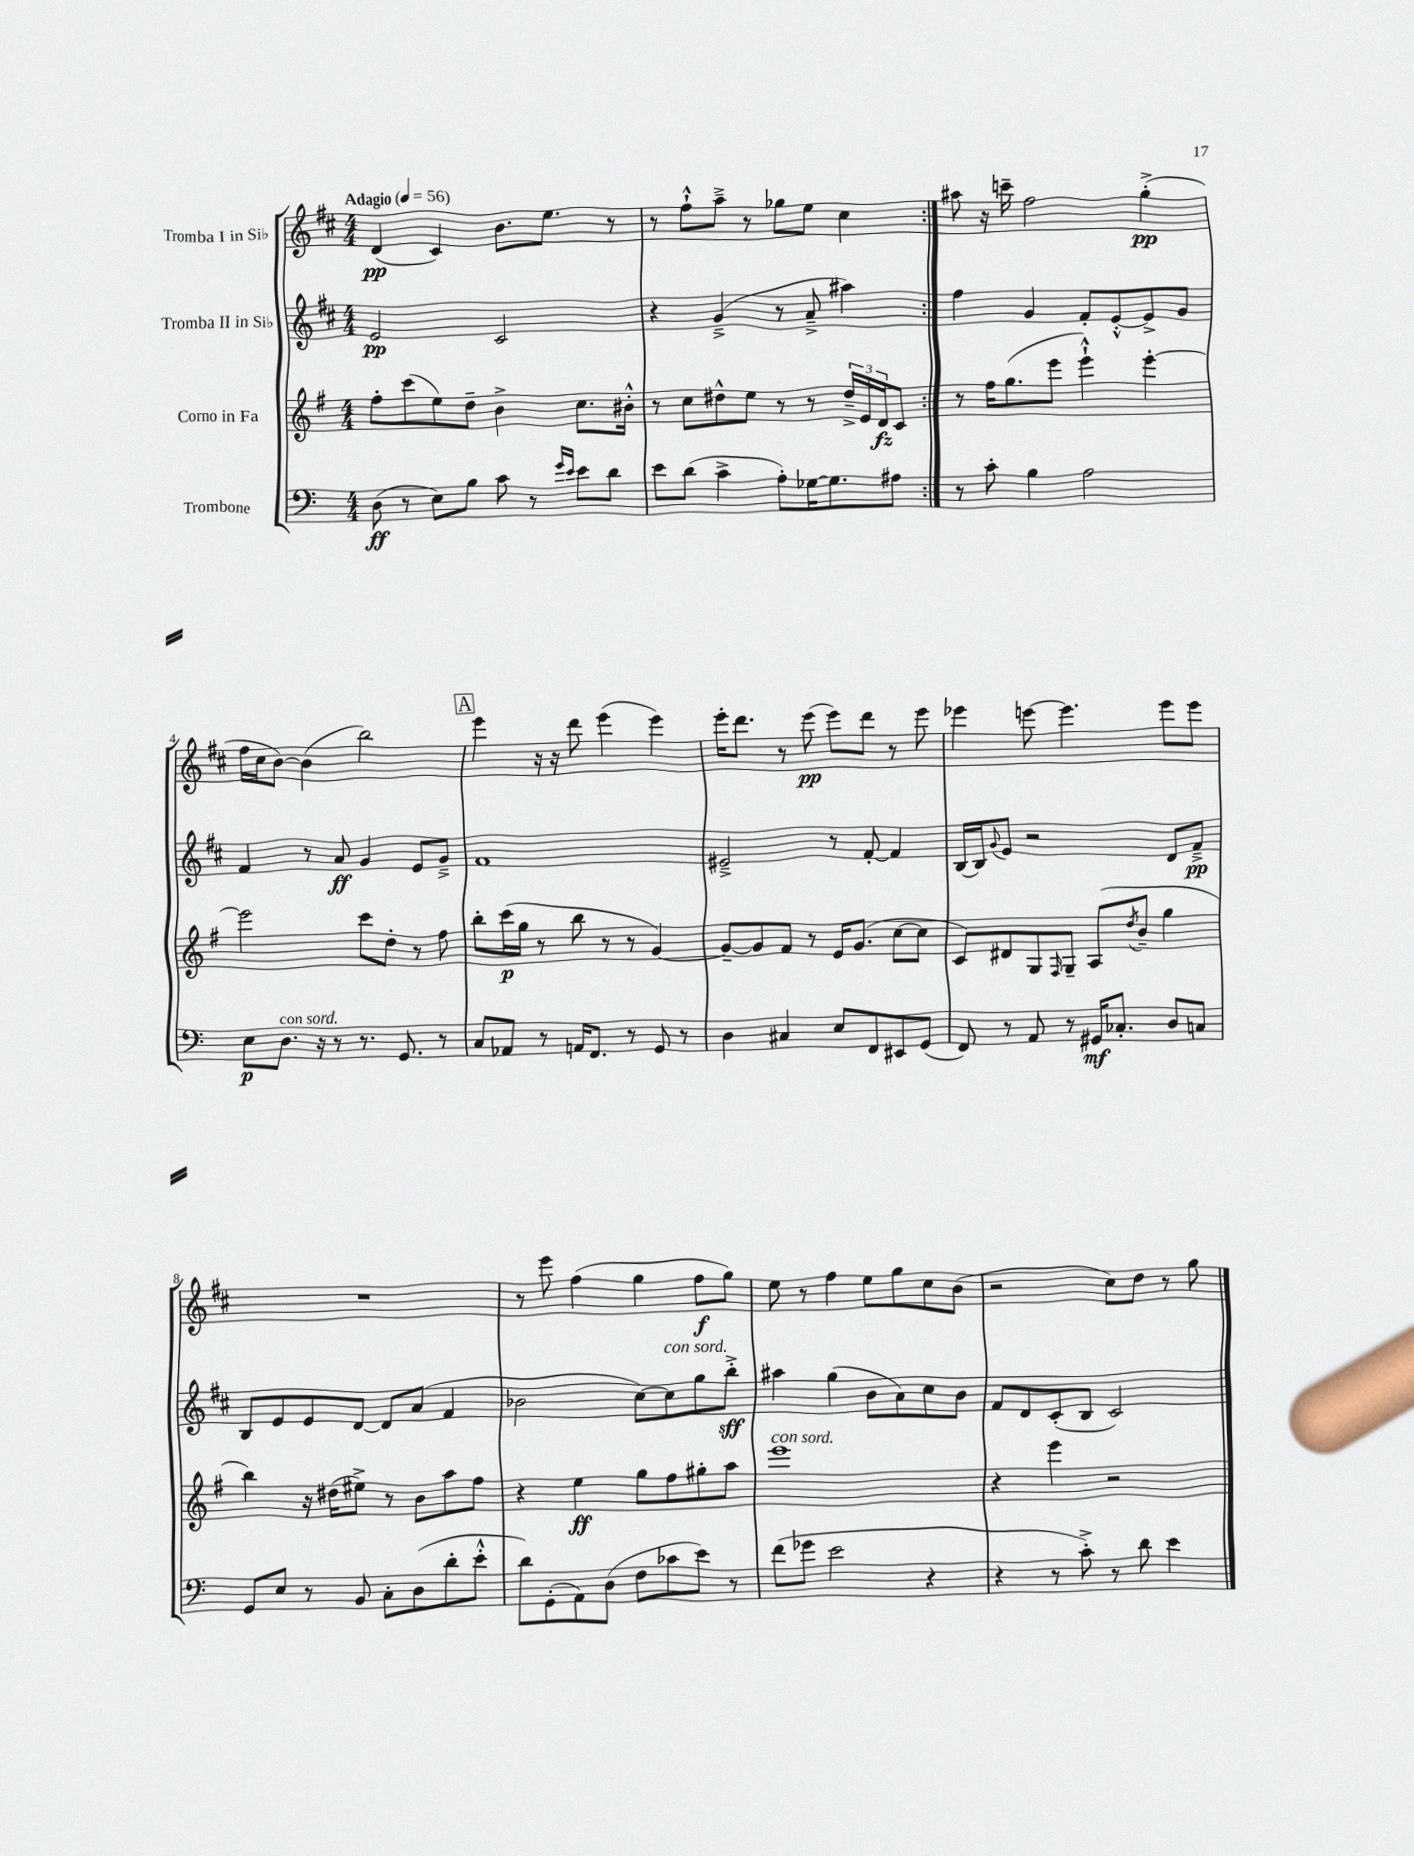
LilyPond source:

<<
\new StaffGroup <<
\new Staff = "s0" \with { instrumentName = "Tromba I in Sib" } {
    \clef treble \key d \major \numericTimeSignature \time 4/4 \tempo "Adagio" 4 = 56
    \repeat volta 2 { d'4\pp( cis'4) b'8. e''8. r8 |
    r8 fis''8-!-^ a''8---> r8 ges''8 e''8 cis''4 | }
    ais''8 r16 c'''16-- fis''2 g''4-.->\pp( |
    fis''16 cis''16 b'8~) b'4( b''2) |
    \mark \markup { \box "A" } e'''4 r16 r16 d'''8 e'''4( e'''4) |
    e'''16-. d'''8. r8 e'''8\pp( e'''8) d'''8 r8 e'''8 |
    ees'''4 e'''8~ e'''4. e'''8 e'''8 |
    R1 |
    r8 e'''8 fis''4( g''4 fis''8\f g''8) |
    e''8 r8 fis''4 e''8 g''8 cis''8 b'8( |
    r2 cis''8) d''8 r8 g''8 \bar "|." |
}
\new Staff = "s1" \with { instrumentName = "Tromba II in Sib" } {
    \clef treble \key d \major \numericTimeSignature \time 4/4
    \repeat volta 2 { e'2\pp cis'2 |
    r4 g'4--->( r8 a'8---> ais''4) | }
    fis''4 g'4 fis'8-. e'8~-.-^ e'8-> g'8 |
    fis'4 r8 a'8\ff g'4 e'8 g'8---> |
    \mark \markup { \box "A" } fis'1 |
    eis'2---> r8 fis'8~-. fis'4 |
    b16~ b16 \appoggiatura { g'8 } e'8 r2 d'8 fis'8--->\pp |
    b8 e'8 e'8 d'8~ d'8 a'8( fis'4 |
    bes'2 cis''8~) cis''8^\markup { \italic "con sord." } g''8 b''8-.->\sff |
    ais''4 g''4( b'8 a'8) cis''8 b'8 |
    fis'8 d'8 cis'8-.( b8 cis'2) \bar "|." |
}
\new Staff = "s2" \with { instrumentName = "Corno in Fa" } {
    \clef treble \key g \major \numericTimeSignature \time 4/4
    \repeat volta 2 { fis''8-. c'''8( e''8) d''8-- b'4-> c''8. bis'16-.-^ |
    r8 c''8 dis''8-^ e''8 r8 r8 \tuplet 3/2 { dis''16---> e'16 d'16\fz } c'8 | }
    r8 fis''16 g''8.( e'''8 e'''4-!-^) e'''4~-. |
    e'''2 c'''8 d''8-. r8 fis''8 |
    \mark \markup { \box "A" } b''8-. c'''16\p( g''16 r8 b''8 r8 r8 g'4~) |
    g'8~-- g'8 fis'8 r8 e'16 g'8.( c''8~ c''8 |
    c'8) dis'8 g8 \grace { fis16 } g8-- a8( \acciaccatura { d''8 } b'8-- g''4 |
    b''4) r16 dis''16( eis''8->) r8 b'8 a''8 fis''8 |
    r4 e''4\ff g''8 fis''8 gis''8-. a''8 |
    e'''1^\markup { \italic "con sord." } |
    r4 e'''4 r2 \bar "|." |
}
\new Staff = "s3" \with { instrumentName = "Trombone" } {
    \clef bass \key c \major \numericTimeSignature \time 4/4
    \repeat volta 2 { d8\ff( r8 e8) b8 c'8 r8 \grace { g'16 e'16 } e'8 d'8 |
    e'8 d'8( c'4-> a8-.) ges16~ ges8. ais8 | }
    r8 c'8-. b4 a2 |
    e8\p d8.^\markup { \italic "con sord." } r16 r8 r8. g,8. r8 |
    \mark \markup { \box "A" } c8 aes,8 r8 a,16 f,8. r8 g,8 r8 |
    d4 cis4 e8 f,8 eis,8 g,8( |
    f,8) r8 a,8 r8 gis,16\mf ces8.-. d8 c8 |
    g,8 e8 r8 b,8 c8-. d8( d'8-. e'8-.-^ |
    d'8) g,8-.( a,8) d8( f8 ces'8 e'8) r8 |
    f'8( ges'8 e'2 r4 |
    r4 r8 c'8-.->) r8 d'8 e'4 \bar "|." |
}
>>
>>
